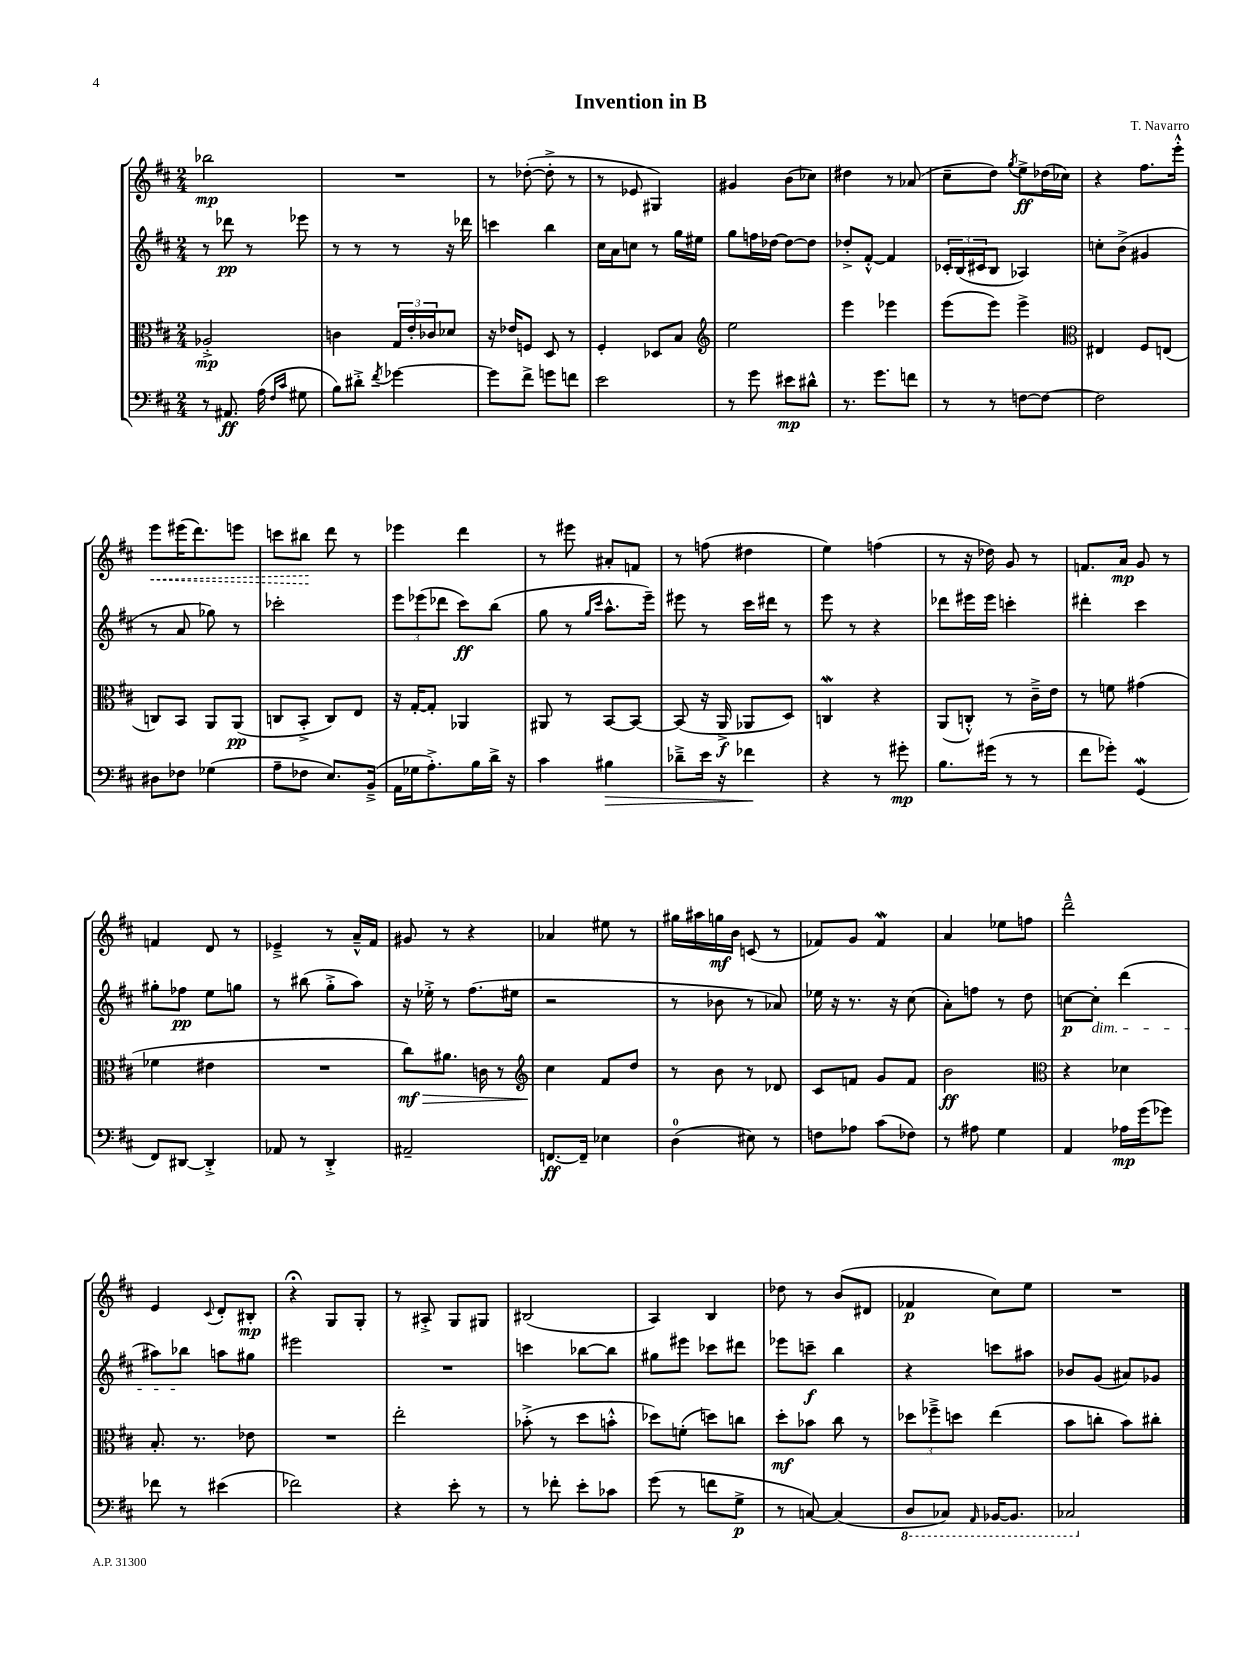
\header { title = "Invention in B" composer = "T. Navarro" }
<<
\new StaffGroup <<
\new Staff = "s0" {
    \clef treble \key d \major \numericTimeSignature \time 2/4
    bes''2\mp |
    R2 |
    r8 des''8~-.( des''8-.-> r8 |
    r8 ees'8 gis4) |
    gis'4 b'8( ces''8) |
    dis''4 r8 aes'8( |
    cis''8-- d''8) \acciaccatura { g''8 } e''8->\ff des''16( ces''16) |
    r4 fis''8. e'''16-.-^ |
    \once \override Hairpin.style = #'dashed-line e'''8\< eis'''16( d'''8.) e'''8 |
    c'''8 bis''8\! d'''8 r8 |
    ees'''4 d'''4 |
    r8 eis'''8 ais'8-. f'8 |
    r8 f''8( dis''4 |
    e''4) f''4( |
    r8 r16 des''16) g'8 r8 |
    f'8. a'16\mp g'8 r8 |
    f'4 d'8 r8 |
    ees'4---> r8 a'16---^ fis'16 |
    gis'8 r8 r4 |
    aes'4 eis''8 r8 |
    gis''16 ais''16 g''16\mf b'16 c'8( r8 |
    fes'8) g'8 fes'4\mordent |
    a'4 ees''8 f''8 |
    d'''2---^ |
    e'4 \appoggiatura { cis'8 } d'8-. bis8-.\mp |
    r4\fermata g8 g8-. |
    r8 ais8-.-> g8 gis8 |
    bis2( |
    a4) b4 |
    des''8 r8 b'8( dis'8 |
    fes'4\p cis''8) e''8 |
    R2 \bar "|." |
}
\new Staff = "s1" {
    \clef treble \key d \major \numericTimeSignature \time 2/4
    r8 des'''8\pp r8 ees'''8 |
    r8 r8 r8 r16 des'''16 |
    c'''4 b''4 |
    cis''16 a'16 c''8 r8 g''16 eis''16 |
    g''8 f''16 des''16~ des''8~ des''8 |
    des''8-.-> fis'8~-.-^ fis'4 |
    \tuplet 3/2 { ces'16-. b16( cis'16 } b8 aes4) |
    c''8-. b'8->( gis'4 |
    r8 a'8 ges''8) r8 |
    ces'''2-. |
    \tuplet 3/2 { e'''8 ees'''8( des'''8 } cis'''8\ff) b''8( |
    g''8 r8 \grace { g''16 cis'''16 } a''8.-^ e'''16--) |
    eis'''8 r8 cis'''16 dis'''16 r8 |
    e'''8 r8 r4 |
    des'''8 eis'''16 eis'''16 c'''4-. |
    dis'''4-. cis'''4 |
    gis''8-. fes''8\pp e''8 g''8 |
    r8 bis''8( g''8-.-> a''8) |
    r16 ees''16-.-> r8 fis''8.( eis''16 |
    r2 |
    r8 bes'8 r8 aes'8) |
    ees''16 r16 r8. r16 cis''8( |
    a'8-.) f''8 r8 d''8 |
    c''8~\p c''8-.\dim d'''4( |
    ais''8) bes''8\! a''8 gis''8 |
    eis'''2 |
    R2 |
    c'''4 bes''8~ bes''8 |
    gis''8 eis'''8 ces'''8 dis'''8 |
    ees'''8 c'''8--\f b''4 |
    r4 c'''8 ais''8 |
    bes'8 g'8( ais'8) ges'8 \bar "|." |
}
\new Staff = "s2" {
    \clef alto \key d \major \numericTimeSignature \time 2/4
    aes2-.->\mp |
    c'4 \tuplet 3/2 { g16 e'16-. ces'16 } des'8 |
    r16 ees'16 f8 d8 r8 |
    fis4-. des8 b8 |
    \clef treble e''2 |
    e'''4 ees'''4 |
    e'''8( e'''8) e'''4-> |
    \clef alto eis4 fis8 e8( |
    c8) b,8 a,8 a,8\pp( |
    c8 b,8-.-> c8) e8 |
    r16 g16~-. g8-. aes,4 |
    ais,8 r8 b,8~ b,8~ |
    b,8( r16 a,16->\f aes,8 d8) |
    c4\mordent r4 |
    a,8( c8-.-^) r8 cis'16---> e'16 |
    r8 f'8 gis'4( |
    fes'4 eis'4 |
    R2 |
    cis''8\mf\>) ais'8. c'16 r8 |
    \clef treble cis''4\! fis'8 d''8 |
    r8 b'8 r8 des'8 |
    cis'8 f'8 g'8 f'8 |
    b'2\ff |
    \clef alto r4 des'4 |
    b8.-. r8. ees'8 |
    R2 |
    e''2-. |
    bes'8-.->( r8 d''8 b'8-.-^ |
    des''8) f'8-.( d''8) c''8 |
    d''8-.\mf bes'8 cis''8 r8 |
    \tuplet 3/2 { des''8 fes''8---> d''8 } e''4( |
    b'8 c''8-. b'8) cis''8-. \bar "|." |
}
\new Staff = "s3" {
    \clef bass \key d \major \numericTimeSignature \time 2/4
    r8 ais,8.\ff a16( \grace { fis16 cis'16 } gis8 |
    b8) dis'8-.-> \acciaccatura { fis'8 } ges'4~ |
    ges'8 fis'8-> g'8 f'8 |
    e'2 |
    r8 g'8 eis'8\mp dis'8-^ |
    r8. g'8. f'8 |
    r8 r8 f8~ f8~ |
    f2 |
    dis8 fes8 ges4( |
    a8-- fes8 e8.) b,16--->( |
    a,16 ges16 a8.-.->) b16 d'16-> r16 |
    cis'4 bis4\> |
    des'8---> e'16 r16 fes'4\! |
    r4 r8 gis'8-.\mp |
    b8. gis'16( r8 r8 |
    fis'8 ges'8-.) g,4\mordent( |
    fis,8) dis,8~ dis,4-.-> |
    aes,8 r8 d,4-.-> |
    ais,2-- |
    f,8.~\ff f,16-- ees4 |
    d4-0( eis8) r8 |
    f8 aes8 cis'8( fes8) |
    r8 ais8 g4 |
    a,4 aes16\mp g'16( ges'8) |
    fes'8 r8 eis'4( |
    fes'2) |
    r4 e'8-. r8 |
    r8 fes'8-. e'8-. ces'8 |
    g'8( r8 f'8 g8->\p |
    r8 c8~) c4( |
    \ottava #-1 d,8 ces,8) \grace { a,,16 } bes,,16~ bes,,8. |
    ces,2 \ottava #0 \bar "|." |
}
>>
>>
\layout { \context { \Score \remove "Bar_number_engraver" } }
